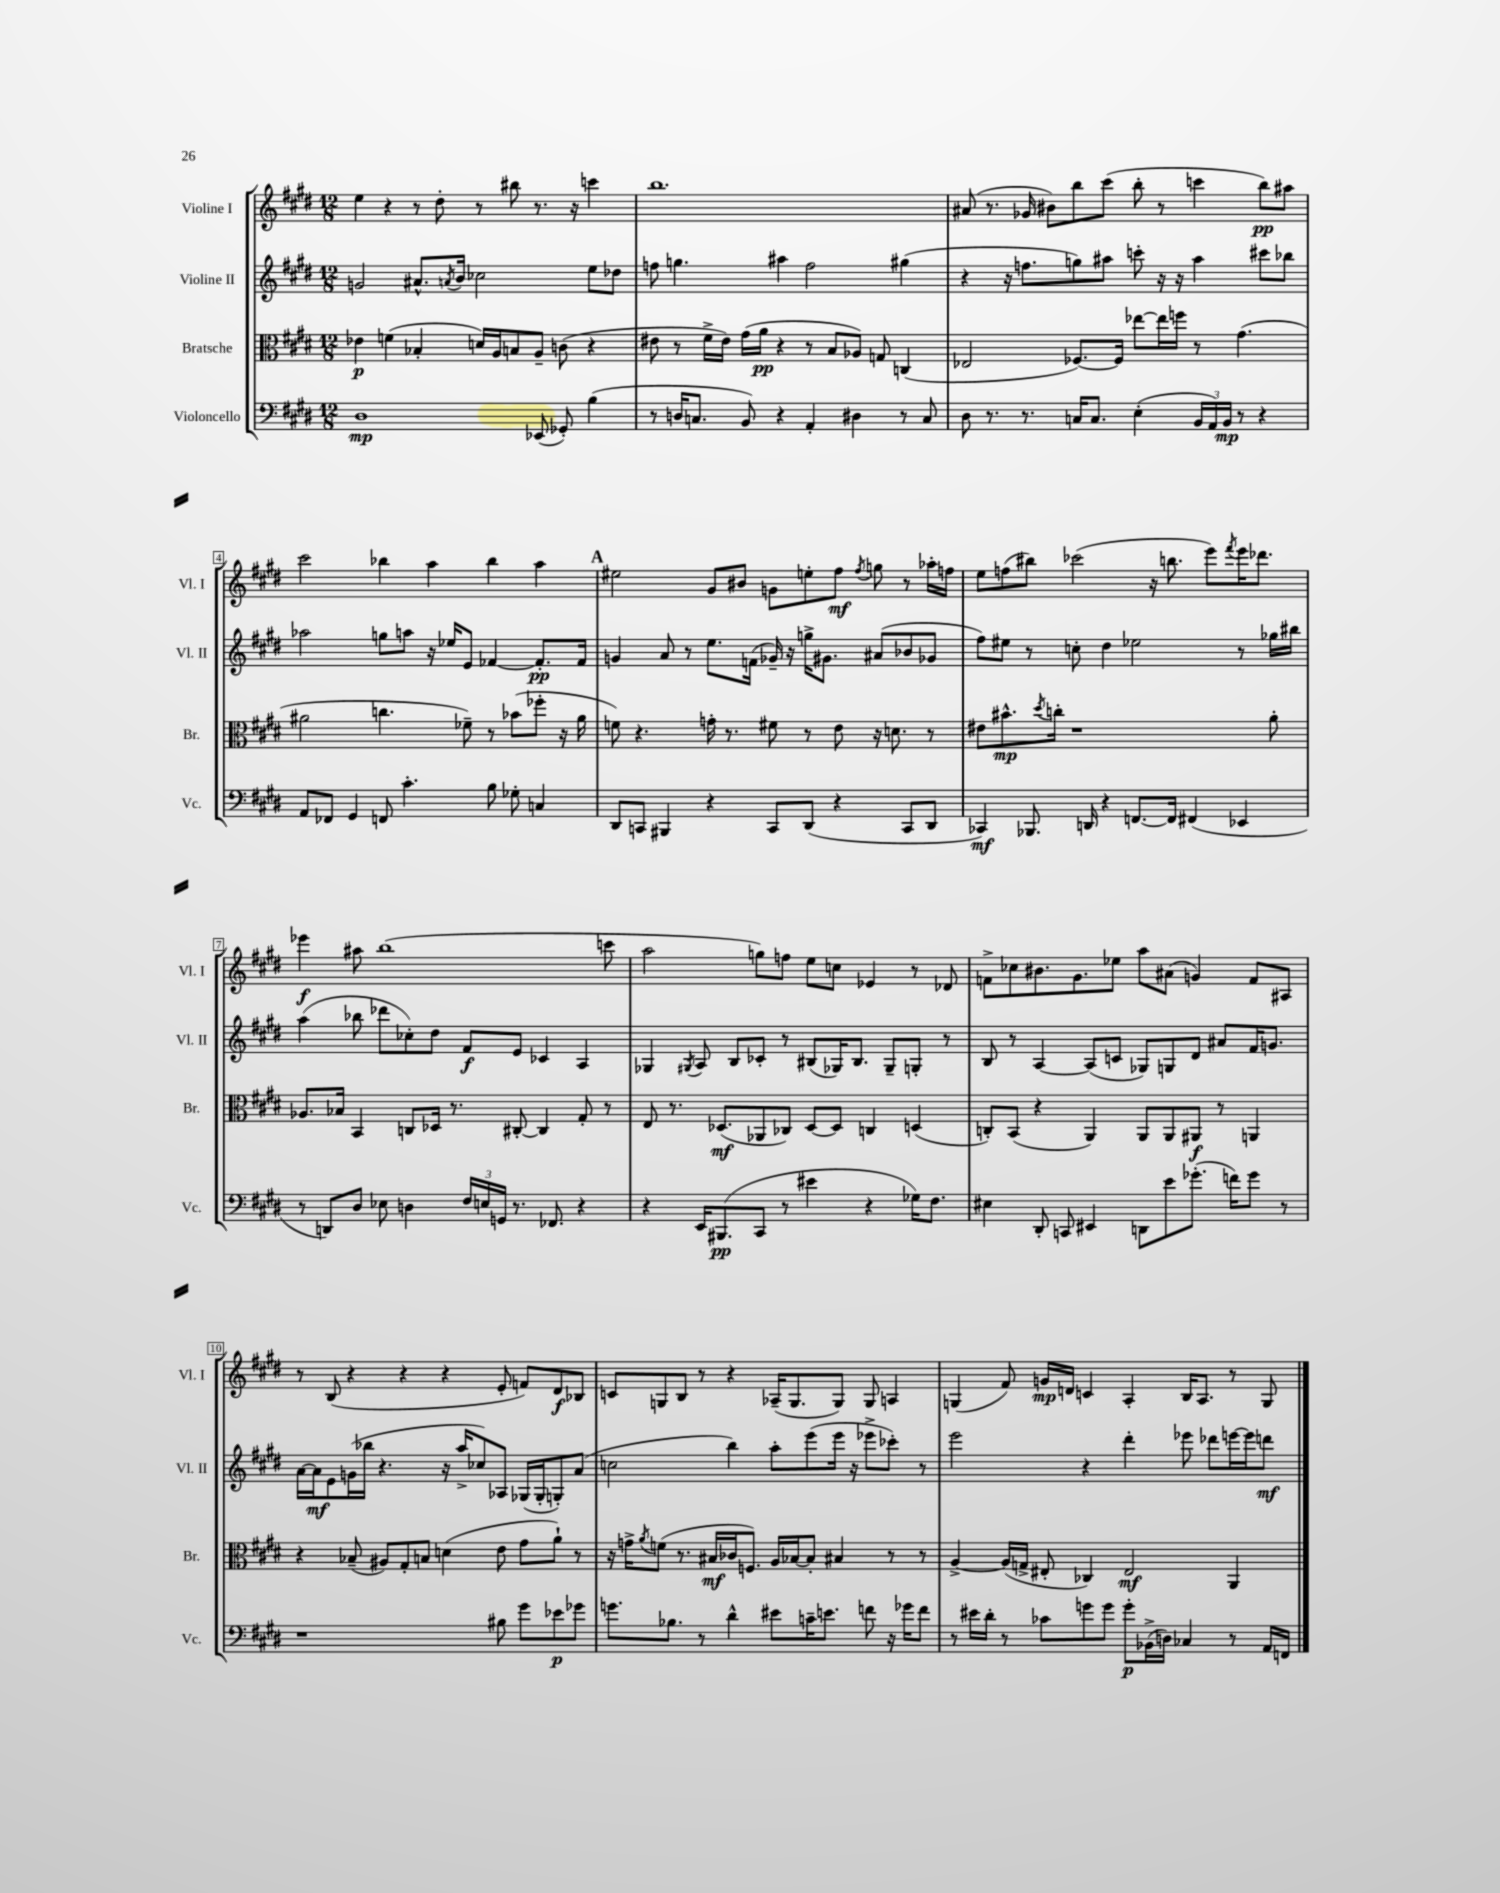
<<
\new StaffGroup <<
\new Staff = "s0" \with { instrumentName = "Violine I" shortInstrumentName = "Vl. I" } {
    \clef treble \key e \major \numericTimeSignature \time 12/8
    e''4 r4 r8 dis''8-. r8 bis''8 r8. r16 c'''4 |
    b''1. |
    ais'8( r8. ges'16 bis'8) b''8 cis'''8( b''8-. r8 c'''4 b''8\pp) ais''8 |
    cis'''2 bes''4 a''4 bes''4 a''4 |
    \mark \markup { \bold "A" } eis''2 gis'8 bis'8 g'8 e''8-. fis''8\mf \acciaccatura { fis''8 } g''8 r8 aes''16-. f''16 |
    e''8 f''8( bis''8) ces'''2( r16 b''8. e'''8) \acciaccatura { fis'''8 } e'''16 des'''8. |
    ees'''4\f ais''8 b''1( c'''8 |
    a''2 g''8) f''8 e''8 c''8 ees'4 r8 des'8 |
    f'8-> ces''8 bis'8. gis'8. ees''8 a''8 ais'8( g'4) f'8 ais8 |
    r8 b8( r4 r4 r4 e'8-. f'8) dis'8\f bes8 |
    c'8 g8 b8 r8 r4 aes16--( g8. g8) g8 a4 |
    g4( fis'8) g'16\mp d'16 c'4 a4-. b16 a8. r8 g8 \bar "|." |
}
\new Staff = "s1" \with { instrumentName = "Violine II" shortInstrumentName = "Vl. II" } {
    \clef treble \key e \major \numericTimeSignature \time 12/8
    g'2 ais'8.-^ \acciaccatura { a'8 } b'16 ces''2 e''8 des''8 |
    f''8 g''4. ais''4 f''2 gis''4( |
    r4 r16 f''8. g''8) ais''8 c'''8-. r16 r16 ais''4 cis'''8 bes''8 |
    aes''2 g''8 a''8 r16 ees''16 e'8 fes'4~ fes'8.-.\pp fes'16 |
    \mark \markup { \bold "A" } g'4 a'8 r8 e''8. f'16( ges'16--) r16 g''16-> gis'8. ais'8( bes'8 ges'8 |
    fis''8) eis''8 r8 c''8-. dis''4 ees''2 r8 ges''16 bis''16 |
    a''4( bes''8 des'''8 ces''8-.) dis''8 fis'8\f e'8 ces'4 a4 |
    ges4 \acciaccatura { gis8 } a8 b8 ces'8-. r8 bis8( ges16) bis8. ges8-- g8-. r8 |
    b8 r8 a4~ a8( c'8 ges8) g8 dis'8 ais'8 fis'16 g'8. |
    a'16~ a'16\mf e'8 g'16( bes''16 r4. r16 a''16-> ces''8) aes8 ges16( ges16-. g8-.) a'8( |
    c''2 b''4) a''8-. e'''8( e'''16 r16 ees'''8-> ces'''8-.) r8 |
    e'''2 r4 dis'''4-. ees'''8 des'''8 e'''16~ e'''16 d'''8\mf \bar "|." |
}
\new Staff = "s2" \with { instrumentName = "Bratsche" shortInstrumentName = "Br." } {
    \clef alto \key e \major \numericTimeSignature \time 12/8
    ees'4\p f'4( bes4-. d'16) a16 b8 a8-- c'8( r4 |
    eis'8 r8 fis'16-> eis'16) gis'16( a'16\pp r4 r8 b8 aes8) g8 c4( |
    ees2 fes8.~) fes16 ees''8~ ees''16 f''16 r8 gis'4.( |
    ais'2 c''4. fes'8--) r8 bes'8( fes''8-. r16 ais'16 |
    \mark \markup { \bold "A" } f'8) r4. g'16-. r8. fis'8 r8 e'8 r16 d'8. r8 |
    eis'8 bis'8.-^\mp \acciaccatura { dis''8 } c''16-. r1 a'8-. |
    aes8. bes16 b,4 c8 des16 r8. cis8~-. cis4 gis8-. r8 |
    e8 r8. des8.\mf( aes,8 ces8) des8~ des8 c4 d4( |
    c8-.) b,8( r4 a,4) a,8 a,8 ais,8\f r8 a,4 |
    r4 bes8--( ais8) gis8-. b8 d'4( e'8 gis'8 a'8-!) r8 |
    r16 g'16-> \acciaccatura { a'8 } f'8( r8. bis16\mf ces'16 f8.) a16 bes16~ bes8-. bis4 r8 r8 |
    a4~-> a16( g16-> eis8-. ces4) eis2\mf a,4 \bar "|." |
}
\new Staff = "s3" \with { instrumentName = "Violoncello" shortInstrumentName = "Vc." } {
    \clef bass \key e \major \numericTimeSignature \time 12/8
    dis1\mp ees,8( ges,8-.) b4( |
    r8 d16 c8. b,8) r4 a,4-. dis4 r8 c8 |
    dis8 r8. r8. c16 c8. e4-.( \tuplet 3/2 { b,16 a,16) b,16\mp } r8 r4 |
    a,8 fes,8 gis,4 f,8 cis'4.-. b8 ges8-. c4 |
    \mark \markup { \bold "A" } dis,8 c,8 bis,,4 r4 c,8 dis,8( r4 c,8 dis,8 |
    ces,4\mf) bes,,8. d,16 r4 f,8.~ f,16 fis,4( ees,4 |
    r8 d,8) dis8 ees8 d4 \tuplet 3/2 { fis16 e16 g,16 } r8. fes,8. r4 |
    r4 e,16 bis,,8.\pp( cis,8 r8 eis'4 r4 ges16) fis8. |
    eis4 dis,8-. c,8 eis,4 d,8 e'8 ges'8.-.( f'16) ges'8 r8 |
    r1 bis8 gis'8 ees'8\p ges'8 |
    g'8. bes8. r8 dis'4-^ eis'8 c'16-- e'8. f'8 r16 ges'16 f'8 |
    r8 eis'16 dis'16-. r8 ces'8 g'8 g'8 g'8-.\p bes,16->( d16) ces4 r8 a,16 f,16 \bar "|." |
}
>>
>>
\layout { \context { \Score \override BarNumber.stencil = #(make-stencil-boxer 0.1 0.3 ly:text-interface::print) } }
